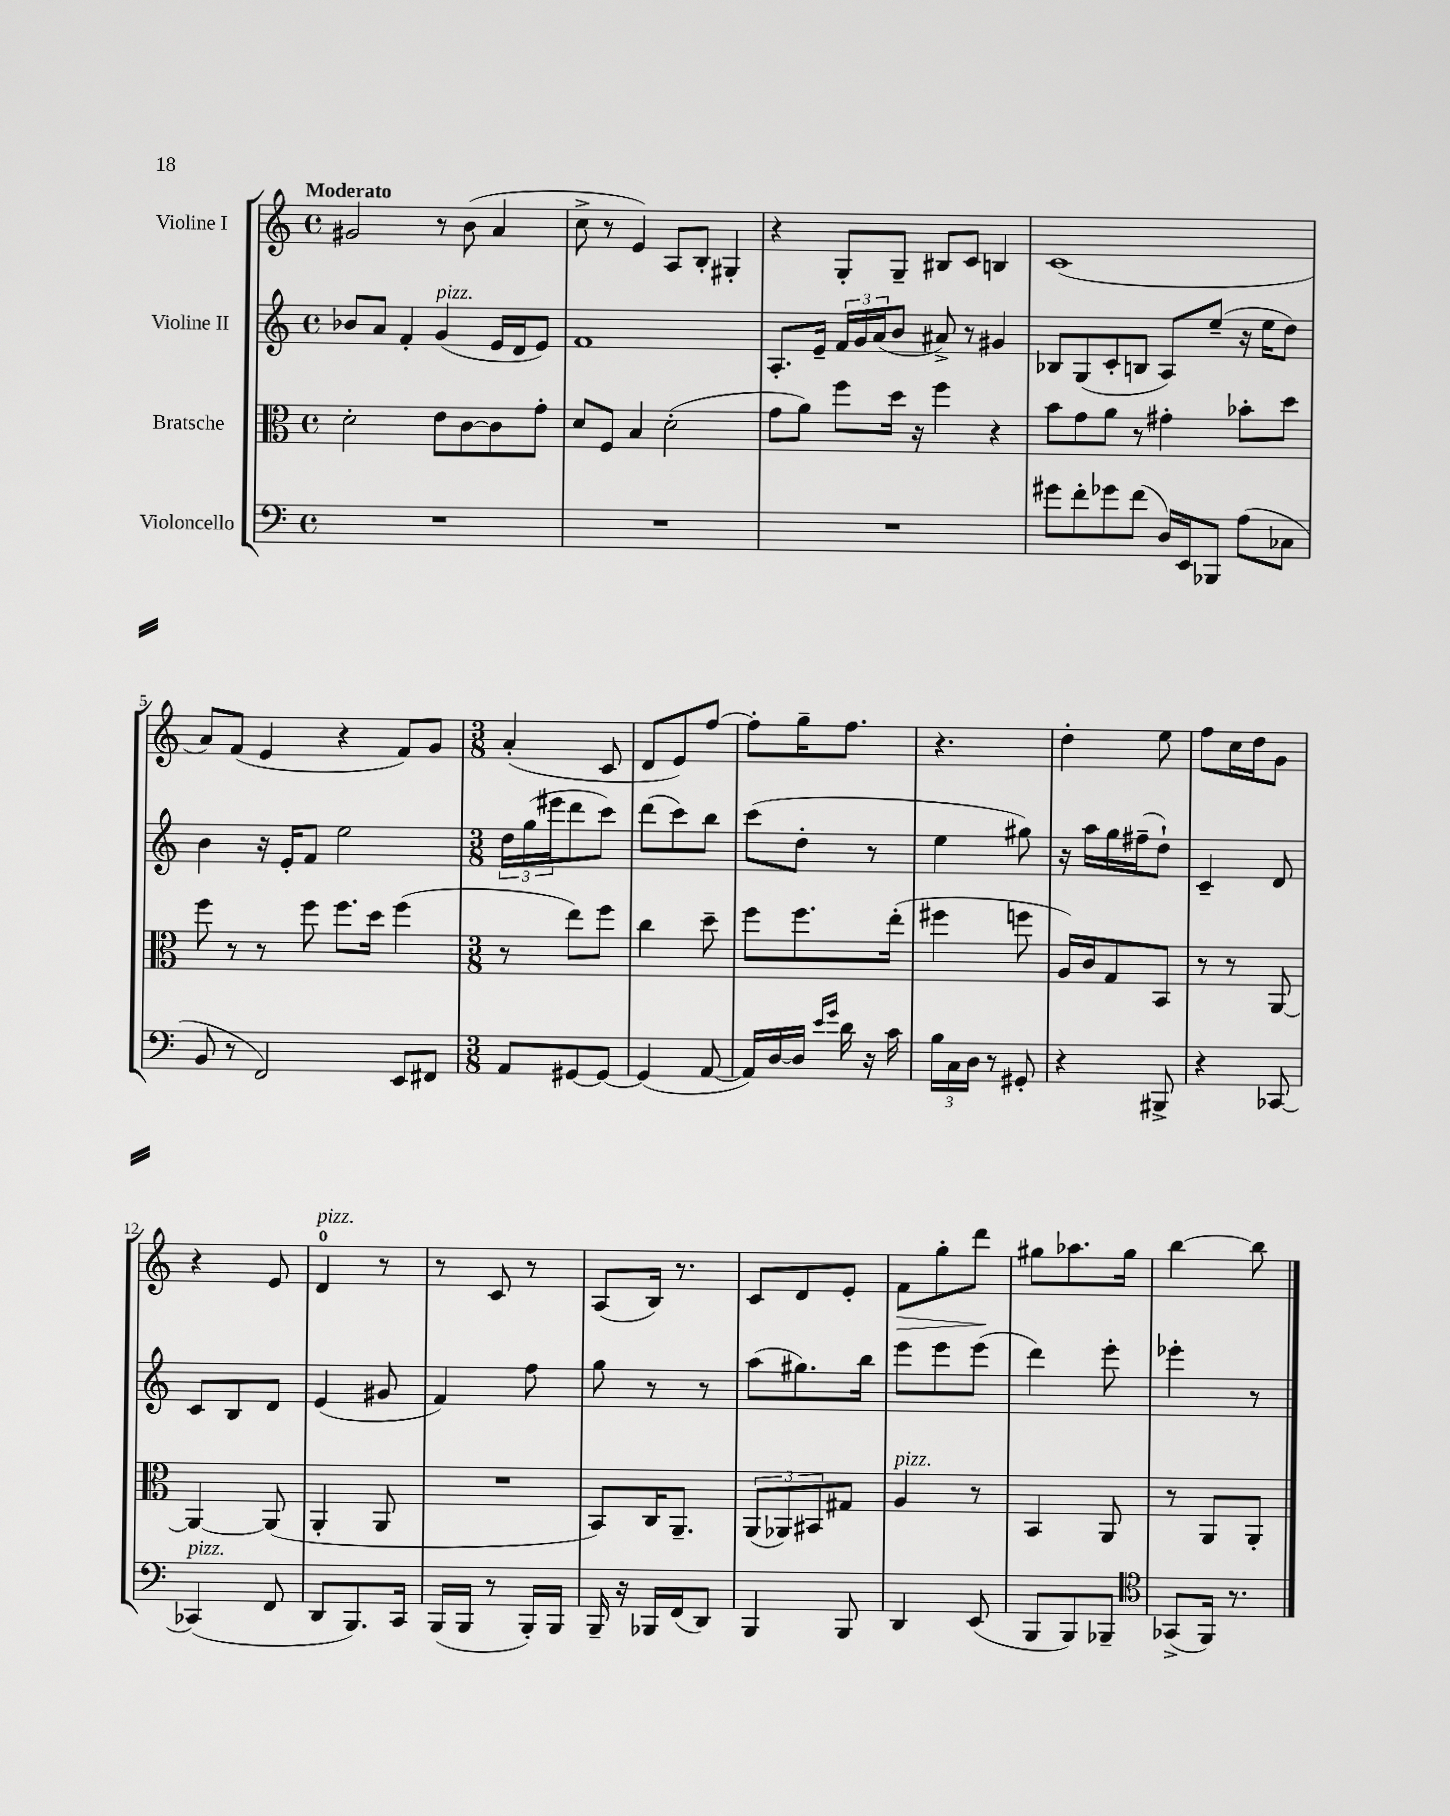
<<
\new StaffGroup <<
\new Staff = "s0" \with { instrumentName = "Violine I" } {
    \clef treble \key c \major \defaultTimeSignature \time 4/4 \tempo "Moderato"
    gis'2 r8 b'8( a'4 |
    c''8-> r8 e'4) a8 b8-. gis4-. |
    r4 g8-. g8-- bis8 c'8 b4 |
    c'1( |
    a'8) f'8( e'4 r4 f'8) g'8 |
    \numericTimeSignature \time 3/8 a'4-.( c'8 |
    d'8 e'8) f''8~ |
    f''8-. g''16-- f''8. |
    r4. |
    d''4-. e''8 |
    f''8 c''16 d''16 g'8 |
    r4 e'8 |
    d'4-0^\markup { \italic "pizz." } r8 |
    r8 c'8 r8 |
    a8( b16) r8. |
    c'8 d'8 e'8-. |
    f'8\> g''8-. d'''8\! |
    gis''8 aes''8. gis''16 |
    b''4~ b''8 \bar "|." |
}
\new Staff = "s1" \with { instrumentName = "Violine II" } {
    \clef treble \key c \major \defaultTimeSignature \time 4/4
    bes'8 a'8 f'4-. g'4^\markup { \italic "pizz." }( e'16 d'16 e'8) |
    f'1 |
    a8.-. e'16-- \tuplet 3/2 { f'16 g'16 a'16( } b'8 ais'8->) r8 gis'4 |
    bes8 g8( c'8-. b8 a8) e''8--( r16 e''16 d''8) |
    b'4 r16 e'16-. f'8 e''2 |
    \numericTimeSignature \time 3/8 \tuplet 3/2 { d''16 g''16( eis'''16 } d'''8 c'''8) |
    d'''8( c'''8) b''8 |
    c'''8( d''8-. r8 |
    e''4 gis''8) |
    r16 a''16 g''16 fis''16--( d''8-!) |
    c'4-- d'8 |
    c'8 b8 d'8 |
    e'4( gis'8 |
    f'4) f''8 |
    g''8 r8 r8 |
    a''8( gis''8.) b''16 |
    e'''8 e'''8 e'''8( |
    d'''4) e'''8-. |
    ees'''4-. r8 \bar "|." |
}
\new Staff = "s2" \with { instrumentName = "Bratsche" } {
    \clef alto \key c \major \defaultTimeSignature \time 4/4
    d'2-. e'8 c'8~ c'8 g'8-. |
    d'8 f8 b4 d'2-.( |
    g'8 a'8) f''8 d''16 r16 f''4 r4 |
    b'8 g'8 a'8 r8 gis'4-. bes'8-. d''8 |
    f''8 r8 r8 f''8 f''8. d''16 f''4( |
    \numericTimeSignature \time 3/8 r8 e''8) f''8 |
    c''4 d''8-- |
    f''8 f''8. e''16-.( |
    fis''4 f''8 |
    a16) c'16 g8 b,8 |
    r8 r8 a,8~ |
    a,4~ a,8( |
    a,4-. a,8 |
    R4. |
    b,8) c16 a,8.-- |
    \tuplet 3/2 { a,8( aes,8) bis,8 } gis8 |
    a4^\markup { \italic "pizz." } r8 |
    b,4 a,8 |
    r8 a,8 a,8-. \bar "|." |
}
\new Staff = "s3" \with { instrumentName = "Violoncello" } {
    \clef bass \key c \major \defaultTimeSignature \time 4/4
    R1 |
    R1 |
    R1 |
    gis'8 f'8-. ges'8 f'8( d16) e,16 bes,,8 a8( ces8 |
    b,8 r8 f,2) e,8 fis,8 |
    \numericTimeSignature \time 3/8 a,8 gis,8~ gis,8~ |
    gis,4( a,8~ |
    a,16) d16~ d16 \grace { e'16 g'16 } d'16 r16 c'16 |
    \tuplet 3/2 { b16 c16 d16 } r8 gis,8-. |
    r4 bis,,8-> |
    r4 ces,8~ |
    ces,4^\markup { \italic "pizz." }( f,8 |
    d,8 b,,8.) c,16 |
    b,,16( b,,16 r8 b,,16-.) b,,16 |
    b,,16-- r16 bes,,16 f,16( d,8) |
    b,,4 b,,8 |
    d,4 e,8( |
    b,,8 b,,8) bes,,8-- |
    \clef tenor ges,8->( f,16) r8. \bar "|." |
}
>>
>>
